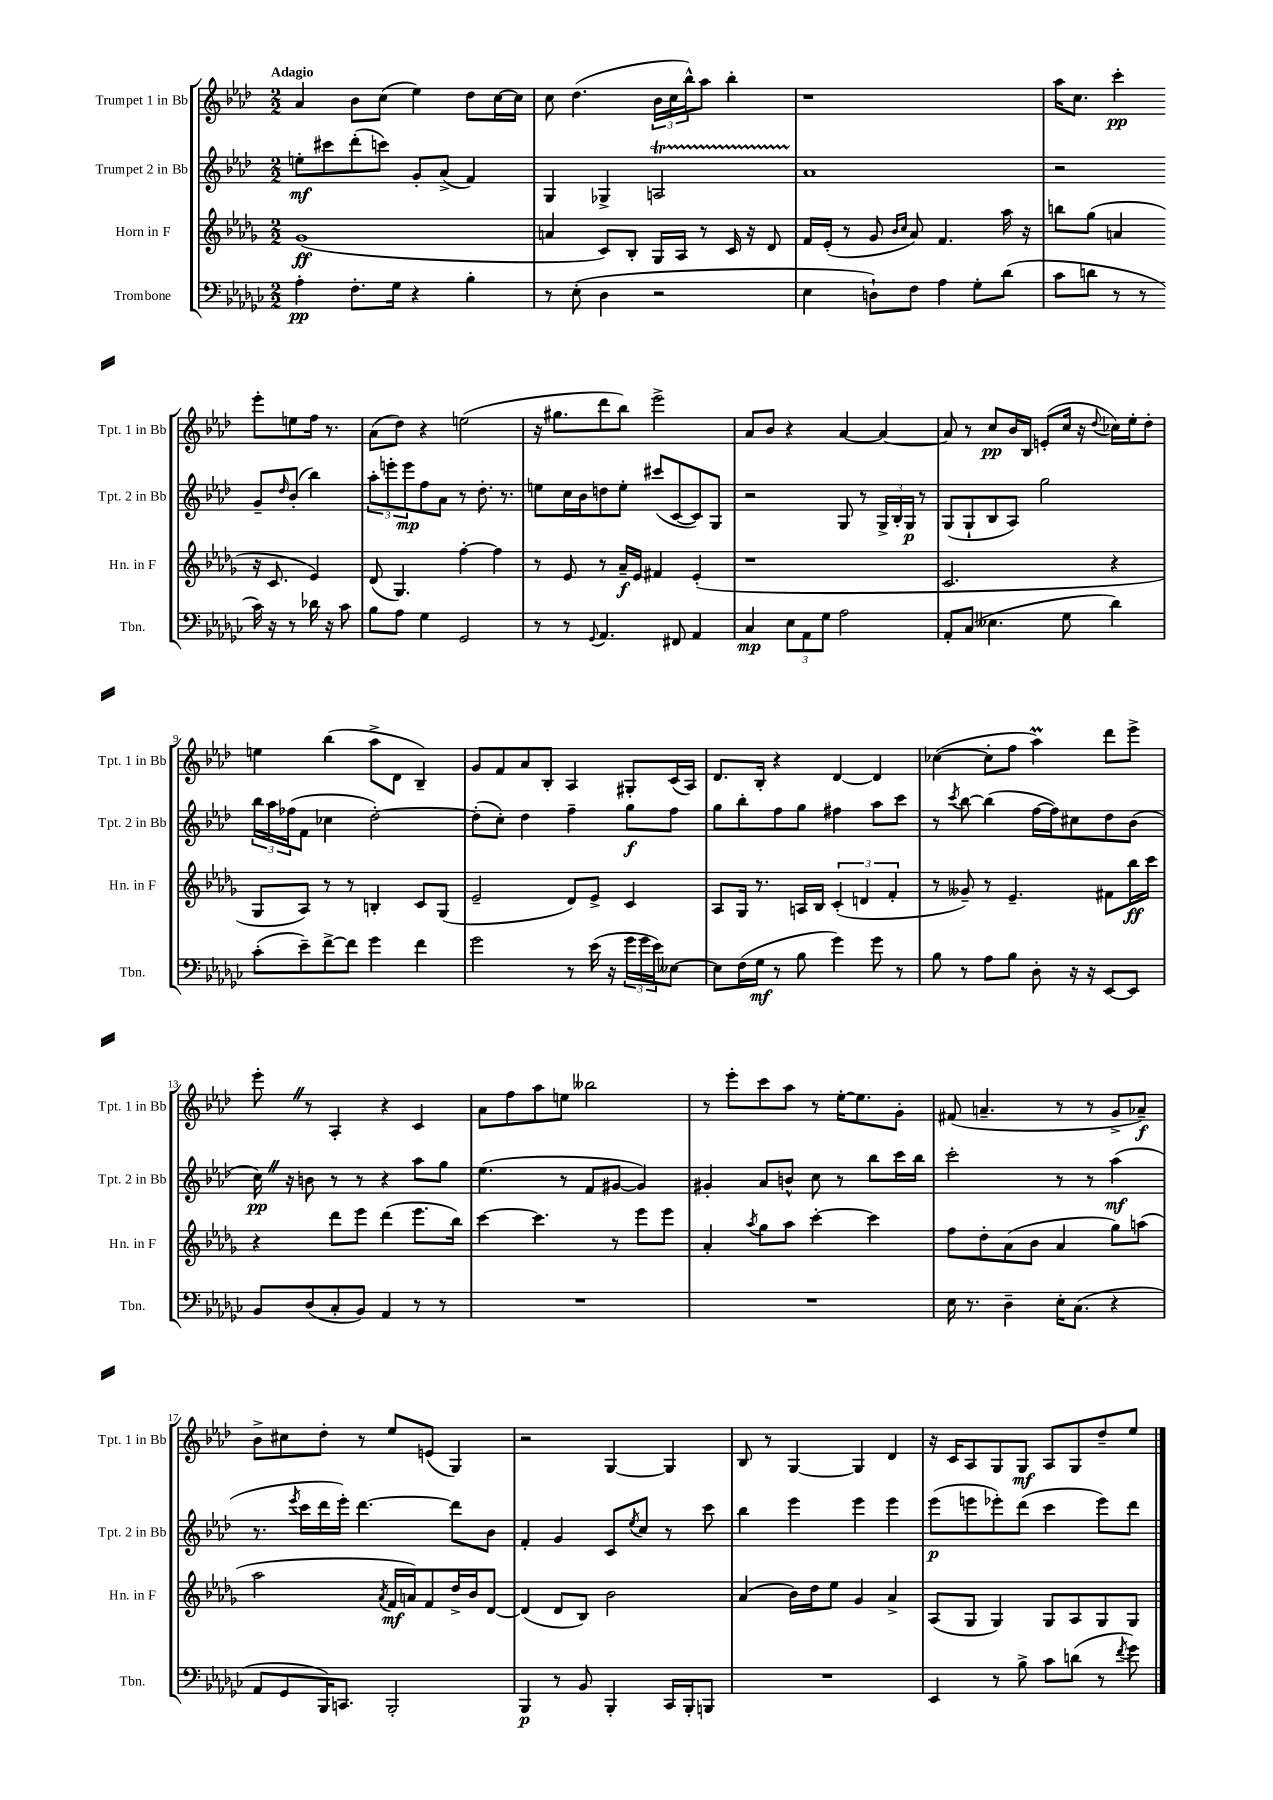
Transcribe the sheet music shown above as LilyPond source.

<<
\new StaffGroup <<
\new Staff = "s0" \with { instrumentName = "Trumpet 1 in Bb" shortInstrumentName = "Tpt. 1 in Bb" } {
    \clef treble \key aes \major \numericTimeSignature \time 2/2 \tempo "Adagio"
    aes'4 bes'8 c''8( ees''4) des''8 c''16~ c''16 |
    c''8 des''4.( \tuplet 3/2 { bes'16 c''16 bes''16-^) } aes''8 bes''4-. |
    r1 |
    aes''16 c''8. c'''4-.\pp ees'''8-. e''8 f''16 r8. |
    aes'8( des''8) r4 e''2( |
    r16 gis''8. des'''8 bes''8) ees'''2-> |
    aes'8 bes'8 r4 aes'4~ aes'4~ |
    aes'8 r8 c''8\pp bes'16 bes16 e'8-.( c''16 r16 \appoggiatura { des''8 } ces''16) ees''16-. des''8-. |
    e''4 bes''4( aes''8-> des'8 bes4--) |
    g'8 f'8 aes'8 bes8-. aes4 gis8-. c'16( aes16) |
    des'8. bes16-. r4 des'4~ des'4 |
    ces''4~( ces''8-. f''8 aes''4\prall) des'''8 ees'''8-> |
    ees'''8-. \once \override BreathingSign.text = \markup { \musicglyph "scripts.caesura.straight" } \breathe r8 aes4-. r4 c'4 |
    aes'8 f''8 aes''8 e''8 beses''2 |
    r8 ees'''8-. c'''8 aes''8 r8 ees''16~-. ees''8. g'8-. |
    fis'8( a'4.-- r8 r8 g'8-> aes'8--\f) |
    bes'8-> cis''8 des''8-. r8 ees''8 e'8( g4) |
    r2 g4~ g4 |
    bes8 r8 g4~ g4 des'4 |
    r16 c'16 aes8 g8 g8\mf aes8 g8 des''8-- ees''8 \bar "|." |
}
\new Staff = "s1" \with { instrumentName = "Trumpet 2 in Bb" shortInstrumentName = "Tpt. 2 in Bb" } {
    \clef treble \key aes \major \numericTimeSignature \time 2/2
    e''8-.\mf cis'''8 des'''8-.( c'''8) g'8-. aes'8->( f'4) |
    g4 ges4-> a2\startTrillSpan |
    aes'1\stopTrillSpan |
    r2 g'8-- \grace { des''16 } bes'8-.( bes''4) |
    \tuplet 3/2 { aes''8-. e'''8-. e'''8\mp } f''8 aes'8 r8 des''8.-. r8. |
    e''8 c''16 bes'16 d''8 e''8-. cis'''8( c'8~ c'8) g8 |
    r2 g8 r8 \tuplet 3/2 { g16-> bes16-. g16\p } r8 |
    g8( g8-! bes8 aes8) g''2 |
    \tuplet 3/2 { bes''16 aes''16 fes''16( } f'8 ces''4 des''2~-.) |
    des''8-.( c''8-.) des''4 f''4-- g''8\f f''8 |
    g''8 bes''8-. f''8 g''8 fis''4 aes''8 c'''8 |
    r8 \acciaccatura { c'''8 } bes''8~ bes''4( f''16~ f''16) cis''8 des''8 bes'8( |
    c''16\pp) \once \override BreathingSign.text = \markup { \musicglyph "scripts.caesura.straight" } \breathe r16 b'8 r8 r8 r4 aes''8 g''8 |
    ees''4.( r8 f'8 gis'8~ gis'4) |
    gis'4-. aes'8 b'8-^ c''8 r8 bes''8 c'''16 bes''16 |
    c'''2-. r8 r8 aes''4\mf( |
    r8. \acciaccatura { ees'''8 } c'''16 des'''16 ees'''16-.) des'''4.~ des'''8 bes'8 |
    f'4-. g'4 c'8 \acciaccatura { ees''8 } c''8 r8 c'''8 |
    bes''4 ees'''4 ees'''4 ees'''4 |
    ees'''8\p( e'''8 ees'''8-.) des'''8( c'''4 ees'''8) des'''8 \bar "|." |
}
\new Staff = "s2" \with { instrumentName = "Horn in F" shortInstrumentName = "Hn. in F" } {
    \clef treble \key des \major \numericTimeSignature \time 2/2
    ges'1\ff( |
    a'4 c'8) bes8-. ges16 aes16 r8 c'16 r16 des'8 |
    f'16 ees'16-.( r8 ges'8 \grace { bes'16 c''16 } aes'8) f'4. aes''16 r16 |
    b''8 ges''8( a'4 r16 c'8. ees'4) |
    des'8( ges4.) f''4~-. f''4 |
    r8 ees'8 r8 aes'16--\f ees'16 fis'4 ees'4-.( |
    r1 |
    c'2. r4 |
    ges8 aes8) r8 r8 b4-. c'8 ges8( |
    ees'2-- des'8) ees'8-> c'4 |
    aes8 ges16 r8. a16 bes16 \tuplet 3/2 { c'4-.( d'4 f'4-. } |
    r8 geses'8--) r8 ees'4.-- fis'8 bes''16\ff c'''16 |
    r4 des'''8 ees'''8 des'''4( ees'''8. bes''16) |
    c'''4~ c'''4. r8 ees'''8 ees'''8 |
    aes'4-. \acciaccatura { aes''8 } ges''8 aes''8 c'''4~-. c'''4 |
    f''8 des''8-. aes'8( bes'8 aes'4 ges''8) a''8( |
    aes''2 \acciaccatura { aes'8 } f'16\mf a'16) f'8 des''16-> bes'16 des'8~ |
    des'4( des'8 bes8) bes'2 |
    aes'4( bes'16) des''16 ees''8 ges'4 aes'4-> |
    aes8( ges8 ges4) ges8 aes8 ges8 ges8 \bar "|." |
}
\new Staff = "s3" \with { instrumentName = "Trombone" shortInstrumentName = "Tbn." } {
    \clef bass \key ges \major \numericTimeSignature \time 2/2
    aes4-.\pp f8.-. ges16 r4 bes4-. |
    r8 ees8-.( des4 r2 |
    ees4 d8-!) f8 aes4 ges8-. des'8( |
    ces'8 d'8 r8 r8 ces'16) r16 r8 des'16 r16 ces'8 |
    bes8 aes8 ges4 ges,2 |
    r8 r8 \appoggiatura { ges,8 } aes,4. fis,8 aes,4 |
    ces4\mp \tuplet 3/2 { ees8 aes,8 ges8 } aes2 |
    aes,8-. ces8( eeses4. ges8 des'4) |
    ces'8-.( ees'8--) f'8~-> f'8 ges'4 f'4 |
    ges'2 r8 ees'16( r16 \tuplet 3/2 { ges'16 ges'16 ees'16) } eeses8~ |
    eeses8 f16( ges16\mf r8 bes8 ges'4) ges'8 r8 |
    bes8 r8 aes8 bes8 des8-. r16 r16 ees,8~ ees,8 |
    bes,8 des8( ces8-. bes,8) aes,4 r8 r8 |
    R1 |
    R1 |
    ees16 r8. des4-- ees16-. ces8.( r4 |
    aes,8 ges,8 bes,,16) c,8. bes,,2-. |
    bes,,4\p r8 bes,8 bes,,4-. ces,16 bes,,16-. b,,8 |
    R1 |
    ees,4 r8 bes8-> ces'8 d'8( r8 \acciaccatura { f'8 } ges'8) \bar "|." |
}
>>
>>
